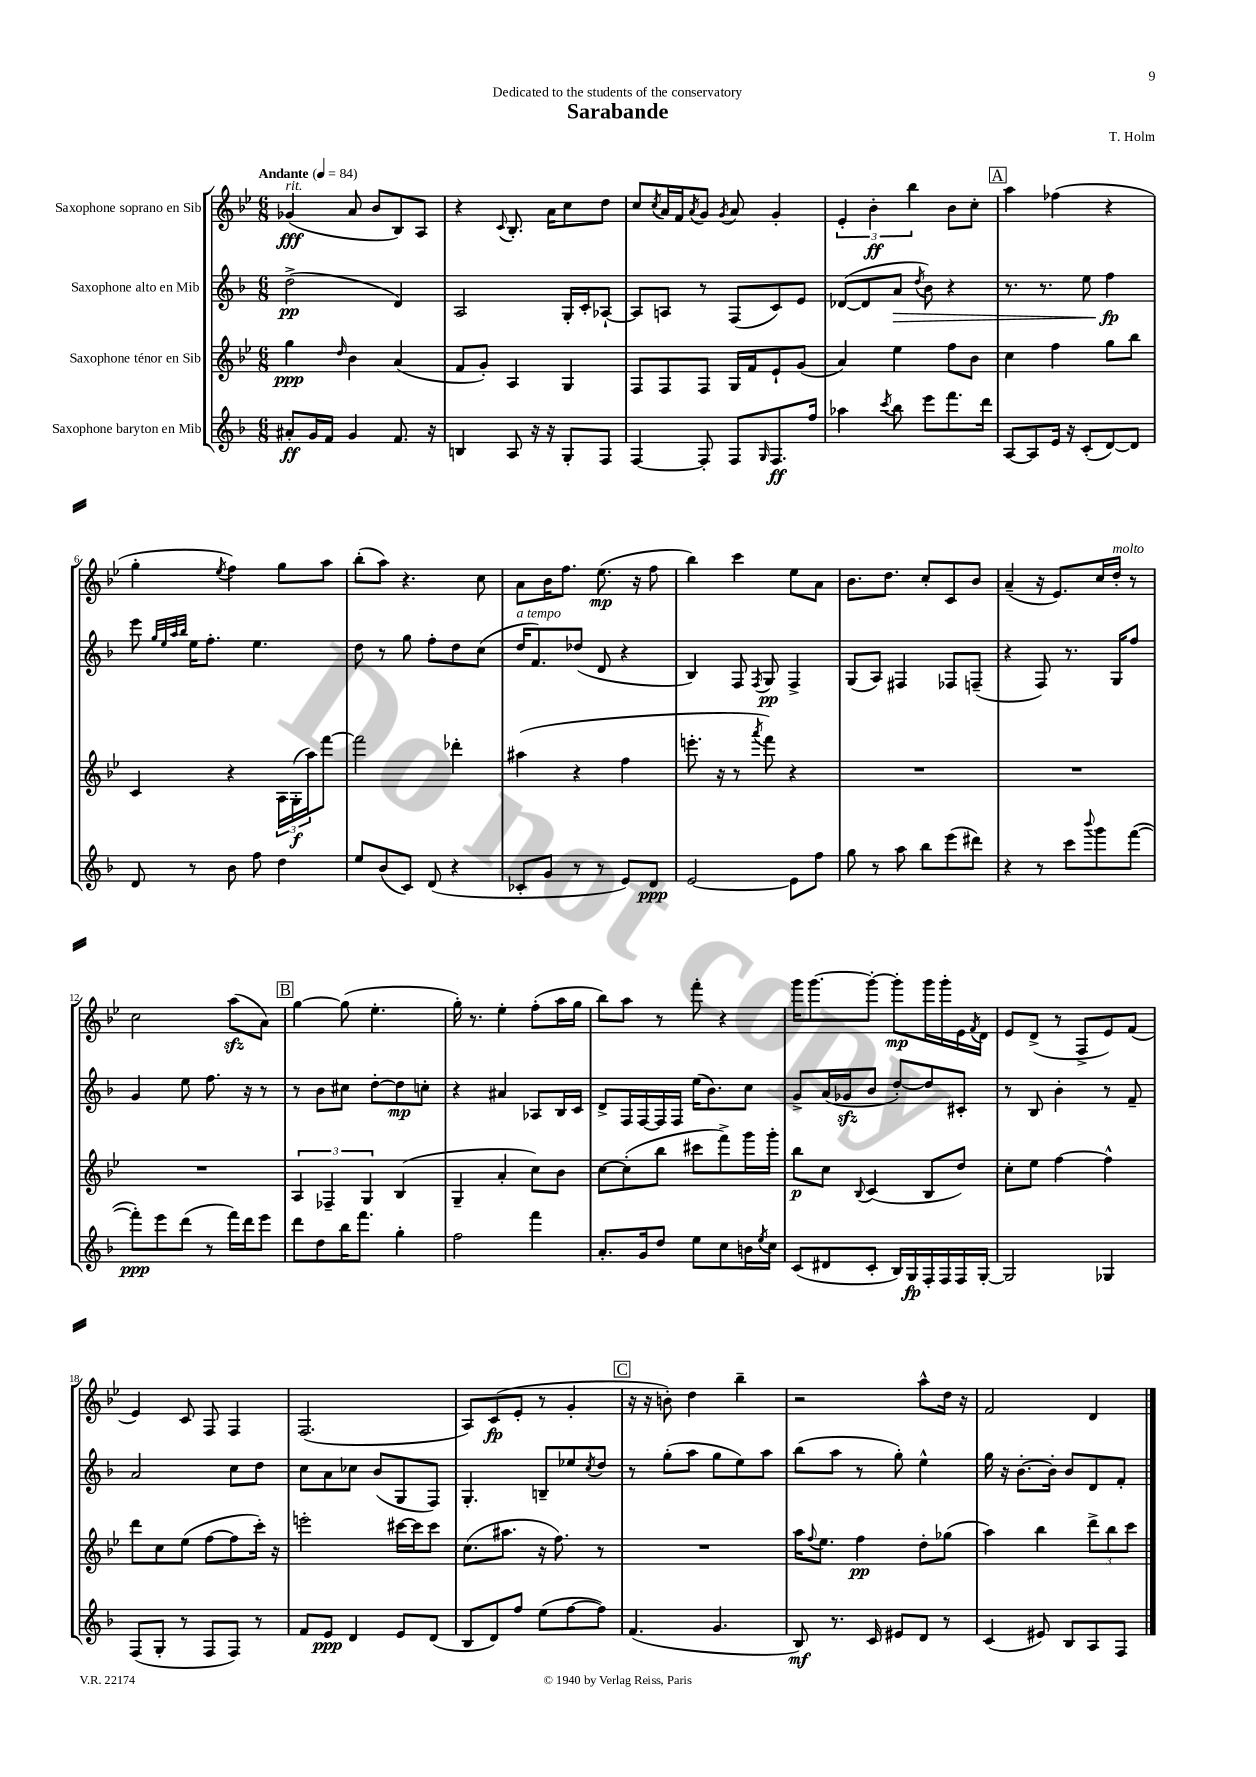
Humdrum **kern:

**kern	**dynam	**kern	**dynam	**kern	**dynam	**kern	**dynam
*part4	*part4	*part3	*part3	*part2	*part2	*part1	*part1
*staff4	*staff4	*staff3	*staff3	*staff2	*staff2	*staff1	*staff1
*I"Saxophone baryton en Mib	*	*I"Saxophone ténor en Sib	*	*I"Saxophone alto en Mib	*	*I"Saxophone soprano en Sib	*
*clefG2	*	*clefG2	*	*clefG2	*	*clefG2	*
*k[b-]	*	*k[b-e-]	*	*k[b-]	*	*k[b-e-]	*
*M6/8	*	*M6/8	*	*M6/8	*	*M6/8	*
*MM84	*	*MM84	*	*MM84	*	*MM84	*
=1	=1	=1	=1	=1	=1	=1	=1
!	!	!	!	!	!	!LO:TX:a:B:t=Andante	!
!	!	!	!	!	!	!LO:TX:a:i:t=rit.	!
8a#X'/L	ff	4gg\	ppp	(2dd^\	pp	(4g-X/	fff
16g/L	.	.	.	.	.	.	.
16f/JJ	.	.	.	.	.	.	.
.	.	16qqdd/	.	.	.	.	.
4g/	.	4b-\	.	.	.	8a/	.
.	.	.	.	.	.	8b-/L	.
8.f/	.	(4a/	.	4d/)	.	8B-/)	.
.	.	.	.	.	.	8A/J	.
16r	.	.	.	.	.	.	.
=2	=2	=2	=2	=2	=2	=2	=2
4Bn/	.	8f/L	.	2A/	.	4r	.
.	.	8g'/J)	.	.	.	.	.
.	.	.	.	.	.	8qqc/	.
8A/	.	4A/	.	.	.	8.B-'/	.
16r	.	.	.	.	.	.	.
16r	.	.	.	.	.	16a\KL	.
8G'/L	.	4G/	.	16G'/LL	.	8cc\	.
.	.	.	.	16c'/J	.	.	.
8F/J	.	.	.	[8A-X`/J	.	8dd\J	.
=3	=3	=3	=3	=3	=3	=3	=3
[4F/	.	8F/L	.	8A-/L]	.	8cc/L	.
.	.	.	.	.	.	8qcc/	.
.	.	8F/	.	8An/J	.	16a/L	.
.	.	.	.	.	.	16f/J	.
.	.	.	.	.	.	8qa/	.
8F'/]	.	8F/J	.	8r	.	8g/J	.
.	.	.	.	.	.	8qg/	.
8F/L	.	16G/LL	.	(8F/L	.	8a/	.
.	.	16f/J	.	.	.	.	.
16qqG/	.	.	.	.	.	.	.
8.F/	ff	8e-`/	.	8c/)	.	4g'/	.
.	.	(8g/J	.	8e/J	.	.	.
16ff/Jk	.	.	.	.	.	.	.
=4	=4	=4	=4	=4	=4	=4	=4
4aa-X\	.	4a/)	.	([8d-X/L	.	6e-'/	.
.	.	.	.	8d-/]	.	.	.
.	.	.	.	.	.	6b-'\	ff
8qccc/	.	.	.	.	.	.	.
!	!	!	!	!	!LO:HP:b	!	!
8bb-\	.	4ee-\	.	8a/J	>	.	.
.	.	.	.	.	.	6bb-\	.
.	.	.	.	8qdd/	.	.	.
8eee\L	.	.	.	8b-\)	.	.	.
8.fff\	.	8ff\L	.	4r	.	8b-\L	.
.	.	8b-\J	.	.	.	8cc'\J	.
16ddd\Jk	.	.	.	.	.	.	.
!!LO:REH:place=s1:t=A
=5	=5	=5	=5	=5	=5	=5	=5
[8A/L	.	4cc\	.	8.r	.	4aa\	.
8A/]	.	.	.	.	.	.	.
.	.	.	.	8.r	.	.	.
16e/Jk	.	4ff\	.	.	.	(4ff-X\	.
16r	.	.	.	.	.	.	.
(8c'/L	.	.	.	8ee\	.	.	.
[8d/)	.	8gg\L	.	4ff\	fp	4r	.
8d/J]	.	8bb-\J	.	.	.	.	.
.	.	.	.	.	]	.	.
!!LO:LB:g=z
=6	=6	=6	=6	=6	=6	=6	=6
8d/	.	4c/	.	8eee\	.	4gg'\	.
.	.	.	.	32qqgg/LLL	.	.	.
.	.	.	.	32qqee/	.	.	.
.	.	.	.	32qqaa/	.	.	.
.	.	.	.	32qqbb-/JJJ	.	.	.
8r	.	.	.	16ee\KL	.	.	.
.	.	.	.	8.ff'\J	.	.	.
.	.	.	.	.	.	8qee-/	.
8b-\	.	4r	.	.	.	4ff\)	.
8ff\	.	.	.	4.ee\	.	.	.
4dd\	.	24A\LL	.	.	.	8gg\L	.
.	.	(24G'\	f	.	.	.	.
.	.	24aa\J)	.	.	.	.	.
.	.	[8fff\J	.	.	.	8aa\J	.
=7	=7	=7	=7	=7	=7	=7	=7
8ee/L	.	2fff\]	.	8dd\	.	(8bb-'\L	.
(8b-/	.	.	.	8r	.	8aa\J)	.
8c/J)	.	.	.	8gg\	.	4.r	.
(8d/	.	.	.	8ff'\L	.	.	.
4r	.	4ddd-X'\	.	8dd\	.	.	.
.	.	.	.	(8cc\J	.	8cc\	.
=8	=8	=8	=8	=8	=8	=8	=8
!	!	!	!	!LO:TX:a:i:t=a tempo	!	!	!
8c-X'/L	.	(4aa#X\	.	16dd/KL	.	8a\L	.
.	.	.	.	8.f/)	.	.	.
8g/J	.	.	.	.	.	16b-\K	.
.	.	.	.	.	.	8.ff\J	.
8r	.	4r	.	(8dd-X/J	.	.	.
8r	.	.	.	8d/	.	(8.ee-\	mp
8e/L)	.	4ff\	.	4r	.	.	.
.	.	.	.	.	.	16r	.
8d/J	ppp	.	.	.	.	8ff\	.
=9	=9	=9	=9	=9	=9	=9	=9
[2e/	.	8.eeen'\	.	4B-/)	.	4bb-\)	.
.	.	16r	.	.	.	.	.
.	.	8r	.	8F/	.	4ccc\	.
.	.	8qaaa/	.	8qF/	.	.	.
.	.	8fff\)	.	8G/	pp	.	.
8e\L]	.	4r	.	4F^/	.	8ee-\L	.
8ff\J	.	.	.	.	.	8a\J	.
=10	=10	=10	=10	=10	=10	=10	=10
8gg\	.	2.r	.	(8G/L	.	8.b-\L	.
8r	.	.	.	8A/J)	.	.	.
.	.	.	.	.	.	8.dd\J	.
8aa\	.	.	.	4F#X/	.	.	.
8bb-\L	.	.	.	.	.	8cc'/L	.
(8eee\	.	.	.	8F-X/L	.	8c/	.
8ddd#X\J)	.	.	.	(8Fn~/J	.	8b-/J	.
=11	=11	=11	=11	=11	=11	=11	=11
4r	.	2.r	.	4r	.	(4a~/	.
8r	.	.	.	8F/)	.	16r	.
.	.	.	.	.	.	8.e-/L)	.
8ccc\L	.	.	.	8.r	.	.	.
8qqbbb-/	.	.	.	.	.	.	.
8ggg\	.	.	.	.	.	16cc/L	.
!	!	!	!	!	!	!LO:TX:a:i:t=molto	!
.	.	.	.	16G/KL	.	16dd'/JJ	.
([8fff\J	.	.	.	8ff/J	.	8r	.
!!LO:LB:g=z
=12	=12	=12	=12	=12	=12	=12	=12
8fff'\L])	ppp	2.r	.	4g/	.	2cc\	.
8eee\	.	.	.	.	.	.	.
(8ddd\J	.	.	.	8ee\	.	.	.
8r	.	.	.	8.ff\	.	.	.
16fff\LL)	.	.	.	.	.	(8aazz\L	.
16ddd\J	.	.	.	16r	.	.	.
8eee\J	.	.	.	8r	.	8a\J)	.
!!LO:REH:place=s1:t=B
=13	=13	=13	=13	=13	=13	=13	=13
8ddd\L	.	6A/	.	8r	.	[4gg\	.
8dd\	.	.	.	8b-\L	.	.	.
.	.	6F-X~/	.	.	.	.	.
16bb-\K	.	.	.	8cc#X\J	.	(8gg\]	.
8.fff\J	.	.	.	.	.	.	.
.	.	6G/	.	.	.	.	.
.	.	.	.	[8dd'\L	.	4.ee-'\	.
4gg'\	.	(4B-/	.	8dd\]	mp	.	.
.	.	.	.	8ccn'\J	.	.	.
=14	=14	=14	=14	=14	=14	=14	=14
2ff\	.	4G~/	.	4r	.	16gg'\)	.
.	.	.	.	.	.	8.r	.
.	.	4a'/	.	4a#X/	.	4ee-'\	.
4fff\	.	8cc\L)	.	8A-X/L	.	(8ff'\L	.
.	.	8b-\J	.	16B-/L	.	16aa\L	.
.	.	.	.	16c/JJ	.	16gg\JJ	.
=15	=15	=15	=15	=15	=15	=15	=15
8.a'/L	.	[8cc\L	.	8d^/L	.	8bb-\L)	.
.	.	(8cc'\]	.	16F/L	.	8aa\J	.
16g/k	.	.	.	[16F/	.	.	.
8dd/J	.	8bb-\J	.	16F/]	.	8r	.
.	.	.	.	16F/JJ	.	.	.
8ee\L	.	8ccc#X\L	.	(16ee\KL	.	8fff'\	.
.	.	.	.	8.b-\)	.	.	.
8cc\	.	8fff^\)	.	.	.	4r	.
16bn\L	.	16ggg\L	.	8cc\J	.	.	.
8qee/	.	.	.	.	.	.	.
16cc\JJ	.	16ggg'\JJ	.	.	.	.	.
=16	=16	=16	=16	=16	=16	=16	=16
(8c/L	.	8bb-\L	p	8g^/L	.	16ggg\KL	.
.	.	.	.	.	.	[8.ggg\	.
8d#X/	.	8cc\J	.	(16a/L	.	.	.
.	.	.	.	16g-Xzz/J	.	.	.
.	.	8qqB-/	.	.	.	.	.
8c'/J	.	(4c/	.	8b-/J	.	8ggg'\J_	.
16B-/LL)	.	.	.	[8dd'/L)	.	8ggg'\L]	mp
16G/	fp	.	.	.	.	.	.
16F'/	.	8B-/L	.	8dd/]	.	16ggg\L	.
16F/	.	.	.	.	.	16ggg'\	.
16F/	.	8dd/J)	.	8c#X'/J	.	16e-\	.
.	.	.	.	.	.	8qf/	.
[16G'/JJ	.	.	.	.	.	16d\JJ	.
=17	=17	=17	=17	=17	=17	=17	=17
2G/]	.	8cc'\L	.	8r	.	8e-/L	.
.	.	8ee-\J	.	8B-/	.	(8d^/J	.
.	.	[4ff\	.	4b-'\	.	8r	.
.	.	.	.	.	.	8F^/L	.
4G-X/	.	4ff^^\]	.	8r	.	8e-/)	.
.	.	.	.	8f~/	.	(8f/J	.
!!LO:LB:g=z
=18	=18	=18	=18	=18	=18	=18	=18
(8F/L	.	8ddd\L	.	2a/	.	4e-/)	.
8G'/J	.	8cc\	.	.	.	.	.
8r	.	(8ee-\J	.	.	.	8c/	.
8F/L	.	[8ff\L	.	.	.	8F/	.
8F/J)	.	8ff\]	.	8cc\L	.	4F/	.
8r	.	16ccc'\Jk)	.	8dd\J	.	.	.
.	.	16r	.	.	.	.	.
=19	=19	=19	=19	=19	=19	=19	=19
8f/L	.	2eeen'\	.	8cc\L	.	(2.F/	.
8e/J	ppp	.	.	8a\	.	.	.
4d/	.	.	.	8cc-X\J	.	.	.
.	.	.	.	(8b-/L	.	.	.
8e/L	.	[16ccc#X\LL	.	8G/	.	.	.
.	.	16ccc#\J]	.	.	.	.	.
(8d/J	.	8ccc#\J	.	8F/J)	.	.	.
=20	=20	=20	=20	=20	=20	=20	=20
8B-/L	.	(8.cc\L	.	4.G'/	.	8A/L)	.
8d/)	.	.	.	.	.	(8c/	fp
.	.	8.aa#X\J	.	.	.	.	.
8ff/J	.	.	.	.	.	8e-'/J	.
(8ee\L	.	16r	.	8Bn~/L	.	8r	.
.	.	8.ff\)	.	.	.	.	.
[8ff\	.	.	.	8ee-X/	.	4g'/	.
.	.	.	.	8qcc/	.	.	.
8ff\J])	.	8r	.	8dd/J	.	.	.
!!LO:REH:place=s1:t=C
=21	=21	=21	=21	=21	=21	=21	=21
(4.f/	.	2.r	.	8r	.	16r	.
.	.	.	.	.	.	16r	.
.	.	.	.	(8gg'\L	.	8bn'\)	.
.	.	.	.	8aa\J	.	4dd\	.
4.g/	.	.	.	8gg\L	.	.	.
.	.	.	.	8ee\)	.	4bb-~\	.
.	.	.	.	8aa\J	.	.	.
=22	=22	=22	=22	=22	=22	=22	=22
8B-/)	mf	16aa\KL	.	(8bb-\L	.	2r	.
.	.	8qqff/	.	.	.	.	.
.	.	8.ee-\J	.	.	.	.	.
8.r	.	.	.	8aa\J	.	.	.
.	.	4ff\	pp	8r	.	.	.
16c/	.	.	.	.	.	.	.
8e#X/L	.	.	.	8gg'\)	.	.	.
8d/J	.	8dd'\L	.	4ee^^\	.	8aa^^\L	.
8r	.	(8gg-X\J	.	.	.	16dd\Jk	.
.	.	.	.	.	.	16r	.
=23	=23	=23	=23	=23	=23	=23	=23
(4c/	.	4aa\)	.	16gg\	.	2f/	.
.	.	.	.	16r	.	.	.
.	.	.	.	[8.b-'\L	.	.	.
8e#X/)	.	4bb-\	.	.	.	.	.
.	.	.	.	16b-'\Jk]	.	.	.
8B-/L	.	.	.	8b-/L	.	.	.
8A/	.	12ddd^\L	.	8d/	.	4d/	.
.	.	12bb-\	.	.	.	.	.
8F/J	.	.	.	8f'/J	.	.	.
.	.	12ccc\J	.	.	.	.	.
==	==	==	==	==	==	==	==
*-	*-	*-	*-	*-	*-	*-	*-
